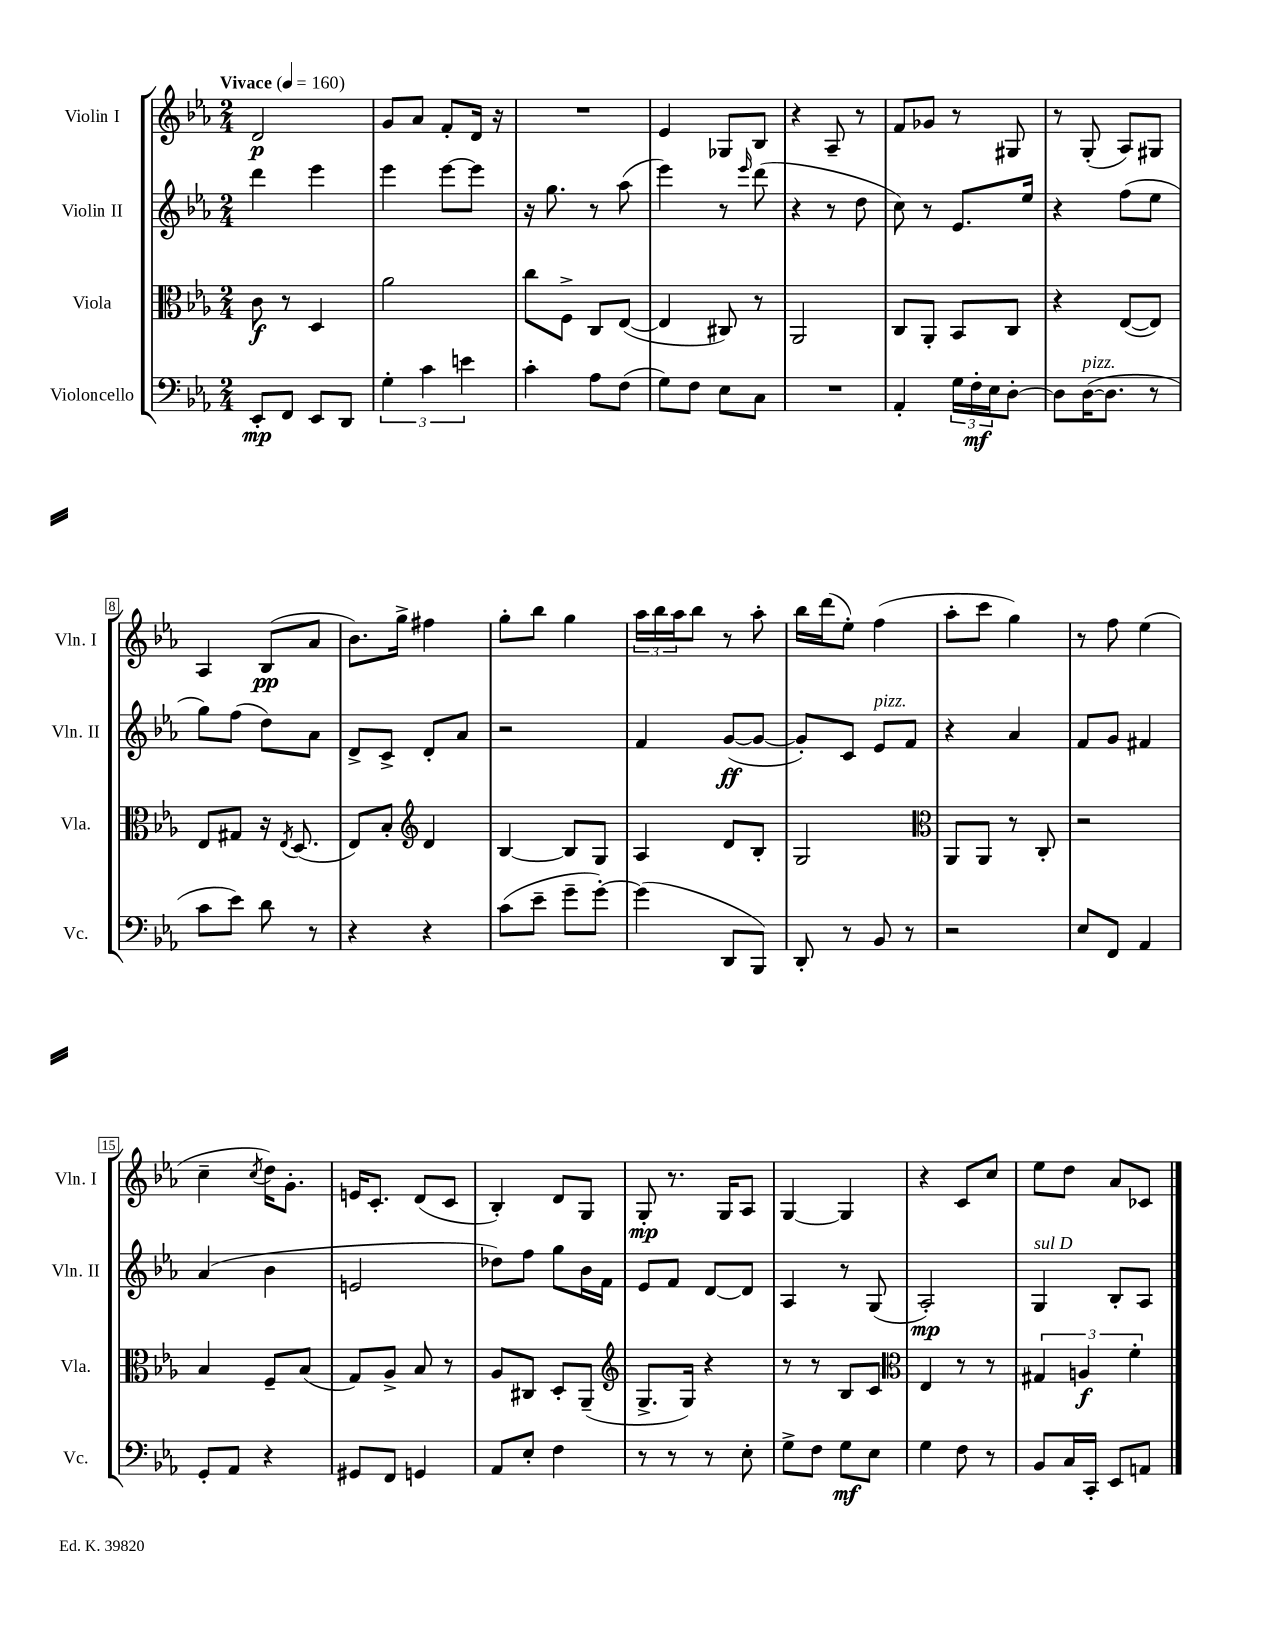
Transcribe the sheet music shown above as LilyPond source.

<<
\new StaffGroup <<
\new Staff = "s0" \with { instrumentName = "Violin I" shortInstrumentName = "Vln. I" } {
    \clef treble \key ees \major \numericTimeSignature \time 2/4 \tempo "Vivace" 4 = 160
    d'2\p |
    g'8 aes'8 f'8-. d'16 r16 |
    R2 |
    ees'4 ges8 bes8 |
    r4 aes8-- r8 |
    f'8 ges'8 r8 gis8 |
    r8 g8-.( aes8) gis8 |
    aes4 bes8\pp( aes'8 |
    bes'8.) g''16-> fis''4 |
    g''8-. bes''8 g''4 |
    \tuplet 3/2 { aes''16 bes''16 aes''16 } bes''8 r8 aes''8-. |
    bes''16 d'''16( ees''8-.) f''4( |
    aes''8-. c'''8 g''4) |
    r8 f''8 ees''4( |
    c''4-- \acciaccatura { c''8 } d''16) g'8.-. |
    e'16 c'8.-. d'8( c'8 |
    bes4-.) d'8 g8 |
    g8-.\mp r8. g16 aes8 |
    g4~ g4 |
    r4 c'8 c''8 |
    ees''8 d''8 aes'8 ces'8 \bar "|." |
}
\new Staff = "s1" \with { instrumentName = "Violin II" shortInstrumentName = "Vln. II" } {
    \clef treble \key ees \major \numericTimeSignature \time 2/4
    d'''4 ees'''4 |
    ees'''4 ees'''8~ ees'''8 |
    r16 g''8. r8 aes''8( |
    ees'''4) r8 \grace { ees'''16 } d'''8( |
    r4 r8 d''8 |
    c''8) r8 ees'8. ees''16 |
    r4 f''8( ees''8 |
    g''8) f''8( d''8) aes'8 |
    d'8-> c'8-> d'8-. aes'8 |
    r2 |
    f'4 g'8~\ff( g'8~ |
    g'8-.) c'8 ees'8^\markup { \italic "pizz." } f'8 |
    r4 aes'4 |
    f'8 g'8 fis'4 |
    aes'4( bes'4 |
    e'2 |
    des''8) f''8 g''8 bes'16 f'16 |
    ees'8 f'8 d'8~ d'8 |
    aes4 r8 g8( |
    aes2-.\mp) |
    g4^\markup { \italic "sul D" } bes8-. aes8 \bar "|." |
}
\new Staff = "s2" \with { instrumentName = "Viola" shortInstrumentName = "Vla." } {
    \clef alto \key ees \major \numericTimeSignature \time 2/4
    c'8\f r8 d4 |
    aes'2 |
    c''8 f8-> c8 ees8~( |
    ees4 cis8) r8 |
    aes,2 |
    c8 aes,8-. bes,8 c8 |
    r4 ees8~( ees8) |
    ees8 gis8 r16 \acciaccatura { ees8 } d8.( |
    ees8) bes8-. \clef treble d'4 |
    bes4~ bes8 g8 |
    aes4 d'8 bes8-. |
    g2 |
    \clef alto aes,8 aes,8 r8 c8-. |
    r2 |
    bes4 f8-- bes8( |
    g8) aes8-> bes8 r8 |
    aes8 cis8 d8-. aes,8--( |
    \clef treble g8.-> g16) r4 |
    r8 r8 bes8 c'8 |
    \clef alto ees4 r8 r8 |
    \tuplet 3/2 { gis4 a4\f f'4-. } \bar "|." |
}
\new Staff = "s3" \with { instrumentName = "Violoncello" shortInstrumentName = "Vc." } {
    \clef bass \key ees \major \numericTimeSignature \time 2/4
    ees,8-.\mp f,8 ees,8 d,8 |
    \tuplet 3/2 { g4-. c'4 e'4 } |
    c'4-. aes8 f8( |
    g8) f8 ees8 c8 |
    R2 |
    aes,4-. \tuplet 3/2 { g16 f16-.\mf ees16 } d8~-. |
    d8 d16~^\markup { \italic "pizz." }( d8. r8 |
    c'8 ees'8) d'8 r8 |
    r4 r4 |
    c'8( ees'8-- g'8-- g'8~-.) |
    g'4( d,8 bes,,8) |
    d,8-. r8 bes,8 r8 |
    r2 |
    ees8 f,8 aes,4 |
    g,8-. aes,8 r4 |
    gis,8 f,8 g,4 |
    aes,8 ees8-. f4 |
    r8 r8 r8 ees8-. |
    g8-> f8 g8\mf ees8 |
    g4 f8 r8 |
    bes,8 c16 c,16-. ees,8 a,8 \bar "|." |
}
>>
>>
\layout { \context { \Score \override BarNumber.stencil = #(make-stencil-boxer 0.1 0.3 ly:text-interface::print) } }
